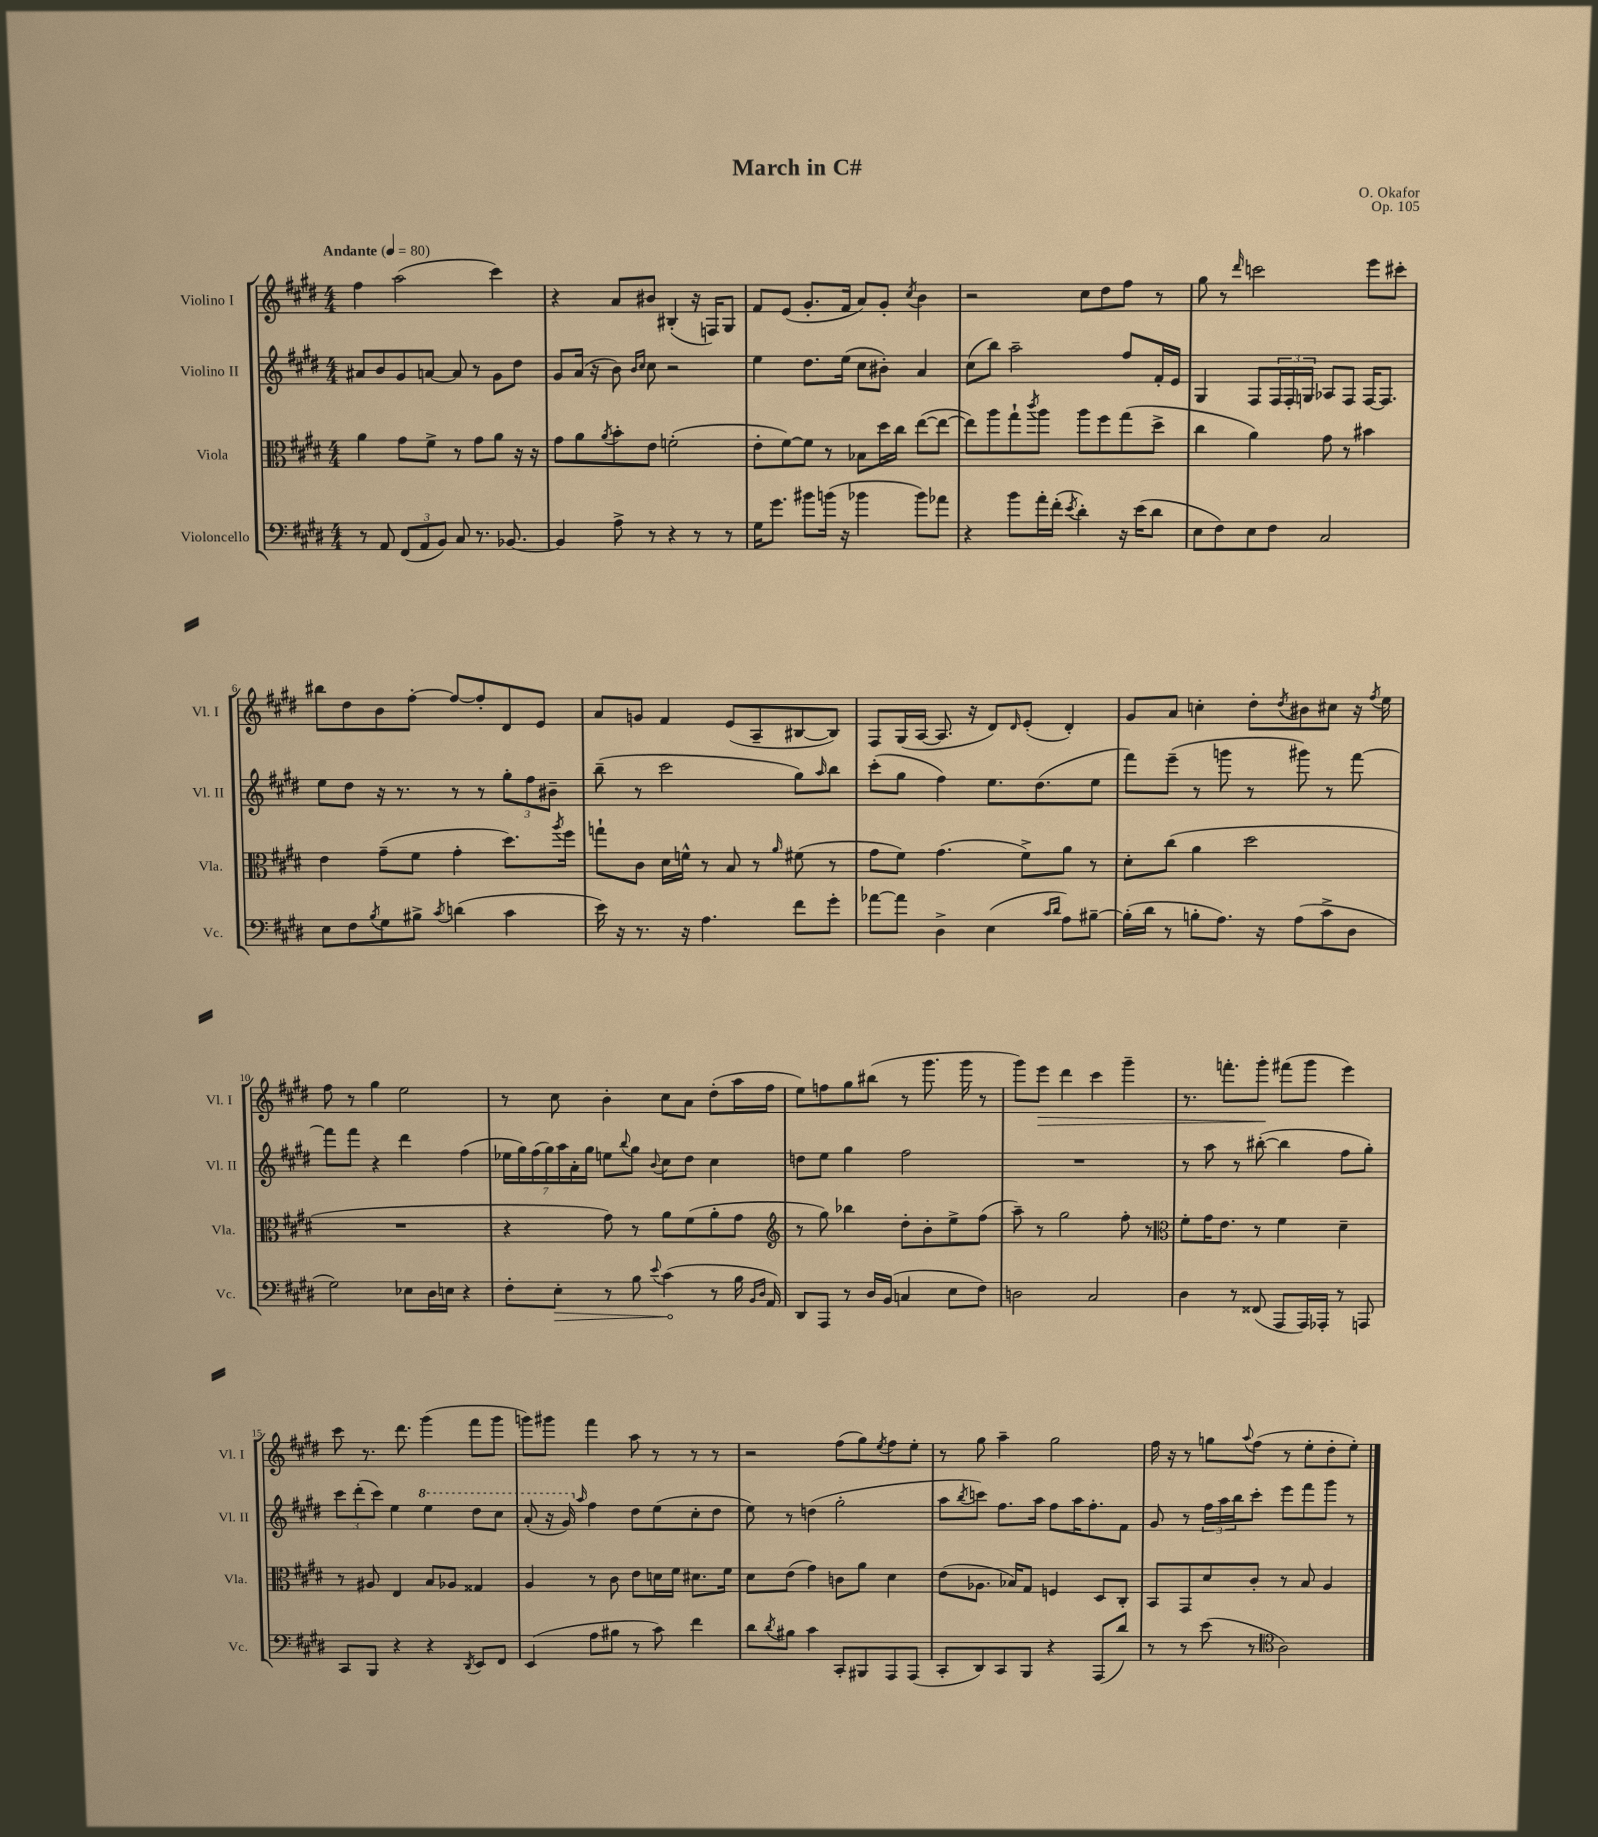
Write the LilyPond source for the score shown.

\header { title = "March in C#" composer = "O. Okafor" opus = "Op. 105" }
<<
\new StaffGroup <<
\new Staff = "s0" \with { instrumentName = "Violino I" shortInstrumentName = "Vl. I" } {
    \clef treble \key e \major \numericTimeSignature \time 4/4 \tempo "Andante" 4 = 80
    fis''4 a''2( cis'''4) |
    r4 a'8 bis'8 bis4-.( r16 f16) gis8 |
    fis'8 e'8( gis'8.-. fis'16 a'8) gis'8-. \acciaccatura { cis''8 } b'4 |
    r2 cis''8 dis''8 fis''8 r8 |
    gis''8 r8 \grace { dis'''16 } c'''2 e'''8 cis'''8-. |
    bis''8 dis''8 b'8 fis''8~-. fis''8~ fis''8-. dis'8 e'8 |
    a'8 g'8 fis'4 e'8( a8-- bis8~ bis8) |
    fis8 gis16( a16~ a8. r16 dis'8) \grace { dis'16 } e'8-.( dis'4-.) |
    gis'8 a'8 c''4-. dis''8-. \acciaccatura { dis''8 } bis'8 cis''8 r16 \acciaccatura { fis''8 } e''16 |
    fis''8 r8 gis''4 e''2 |
    r8 cis''8 b'4-. cis''8 a'8 dis''8-.( a''16 fis''16 |
    e''8) f''8 gis''8 bis''8( r8 gis'''8. gis'''16 r8 |
    gis'''8) e'''8\> dis'''4 cis'''4 gis'''4-- |
    r8. f'''8.-. gis'''8-.\! fis'''8( gis'''8 e'''4) |
    cis'''8 r8. dis'''8. gis'''4( fis'''8 gis'''8 |
    g'''8) gis'''8 fis'''4 a''8 r8 r8 r8 |
    r2 fis''8( gis''8) \acciaccatura { e''8 } fis''8 e''8-. |
    r8 gis''8 a''4-- gis''2 |
    fis''16 r16 r8 g''8 \appoggiatura { a''8 } fis''8( r8 e''8-. dis''8-. e''8-.) \bar "|." |
}
\new Staff = "s1" \with { instrumentName = "Violino II" shortInstrumentName = "Vl. II" } {
    \clef treble \key e \major \numericTimeSignature \time 4/4
    ais'8 b'8 gis'8 a'8~ a'8 r8 gis'8 dis''8 |
    gis'8 a'16( r16 b'8) \grace { b'16 cis''16 } cis''8 r2 |
    e''4 dis''8. e''16( cis''8 bis'8-.) a'4 |
    cis''8( b''8) a''2-- fis''8 fis'16-. e'16 |
    gis4 fis8 \tuplet 3/2 { fis16 fis16-. g16 } aes8 fis8 fis16~ fis8. |
    e''8 dis''8 r16 r8. r8 r8 \tuplet 3/2 { gis''8-. fis''8 bis'8-- } |
    b''8--( r8 cis'''2 gis''8) \grace { a''16 } b''8 |
    cis'''8-.( gis''8 fis''4) e''8. dis''8.( e''8 |
    fis'''8) e'''8--( r8 g'''8 r8 gis'''8) r8 fis'''8~ |
    fis'''8 fis'''8 r4 dis'''4 fis''4( |
    \tuplet 7/4 { ees''16 gis''16) fis''16( gis''16) a''16 a'16-. gis''16 } e''8 \appoggiatura { b''8 } gis''8 \appoggiatura { b'8 } cis''8 dis''8 cis''4 |
    d''8 e''8 gis''4 fis''2 |
    R1 |
    r8 a''8 r8 bis''8~-.( bis''4 fis''8 gis''8-.) |
    \tuplet 3/2 { cis'''8 dis'''8-.( cis'''8) } e''4 \ottava #1 e'''4 dis'''8 cis'''8 |
    a''8-.( r16 gis''16) \ottava #0 \grace { a''16 } fis''4 dis''8 e''8( cis''8-. dis''8 |
    e''8) r8 d''4( gis''2-. |
    a''8 \acciaccatura { b''8 } c'''8) fis''8. a''16 fis''8 a''16 fis''8.-. fis'8 |
    gis'8 r8 \tuplet 3/2 { fis''16 a''16 b''16 } cis'''8-. e'''8 fis'''8 gis'''8 r8 \bar "|." |
}
\new Staff = "s2" \with { instrumentName = "Viola" shortInstrumentName = "Vla." } {
    \clef alto \key e \major \numericTimeSignature \time 4/4
    a'4 gis'8 fis'8-> r8 gis'8 a'8 r16 r16 |
    gis'8 a'8 \acciaccatura { a'8 } b'8-. e'8 f'2-.( |
    e'8-. fis'8~) fis'8 r8 bes8 dis''16 cis''16 e''8~( e''8~ |
    e''8) a''8 gis''8-! \acciaccatura { cis'''8 } a''8 a''8 fis''8 gis''8( dis''8-> |
    cis''4 a'4) gis'8 r8 bis'4 |
    e'4 gis'8--( fis'8 gis'4-. dis''8.) \acciaccatura { a''8 } fis''16 |
    g''8-! cis'8 dis'16 f'16-^ r8 b8 r8 \grace { a'16 } fis'8( r8 |
    gis'8 fis'8) gis'4.( fis'8->) a'8 r8 |
    dis'8-. cis''8( a'4 dis''2 |
    R1 |
    r4 gis'8) r8 a'8 fis'8( a'8-. gis'8 |
    \clef treble r8 gis''8) bes''4 dis''8-. b'8-. e''8-> fis''8( |
    a''8--) r8 gis''2 fis''8-. r8 |
    \clef alto fis'8-. gis'16 e'8. r8 fis'4 dis'4-- |
    r8 ais8 e4 b8 aes8 gisis4 |
    a4 r8 cis'8 e'8 d'16 fis'16 dis'8. fis'16 |
    dis'8 e'8( gis'4) c'8 a'8 dis'4 |
    e'8( aes8. bes16) gis8 f4 dis8 cis8-. |
    b,8 gis,8 dis'8 cis'8-. r8 b8 a4 \bar "|." |
}
\new Staff = "s3" \with { instrumentName = "Violoncello" shortInstrumentName = "Vc." } {
    \clef bass \key e \major \numericTimeSignature \time 4/4
    r8 a,8 \tuplet 3/2 { fis,8( a,8 b,8) } cis8 r8. bes,8.~ |
    bes,4 a8-> r8 r4 r8 r8 |
    gis16 gis'8. bis'8 b'16( r16 bes'4 bes'8) aes'8 |
    r4 b'8 a'16-. fis'16-.( \acciaccatura { e'8 } dis'4-.) r16 e'16( dis'8 |
    e8 fis8) e8 fis8 cis2 |
    e8 fis8 \acciaccatura { b8 } gis8 bis8-> \acciaccatura { cis'8 } d'4( cis'4 |
    e'16) r16 r8. r16 a4. fis'8 gis'8-. |
    aes'8~ aes'8 dis4-> e4( \grace { cis'16 dis'16 } a8) bis8~-- |
    bis16-.( dis'16 r8 b8-. a8.) r16 a8( cis'8-> dis8 |
    gis2) ees8 dis16 e16 r4 |
    fis8-. \once \override Hairpin.circled-tip = ##t e8-.\> r8 b8 \appoggiatura { e'8 } cis'4\!( r8 b16 \grace { b,16 dis16 } a,16) |
    dis,8 a,,8 r8 dis16 b,16( c4 e8 fis8) |
    d2 cis2 |
    dis4 r8 fisis,8( a,,8 a,,16) aes,,16-. r8 a,,8 |
    cis,8 b,,8 r4 r4 \acciaccatura { dis,8 } e,8 fis,8 |
    e,4( a8 bis8 r8 cis'8) fis'4 |
    dis'8 \acciaccatura { dis'8 } bis8 cis'4 cis,8-. bis,,8 a,,8 a,,8( |
    cis,8-. dis,8) cis,8 b,,8 r4 a,,8( dis'8) |
    r8 r8 e'8( r8 \clef tenor a2) \bar "|." |
}
>>
>>
